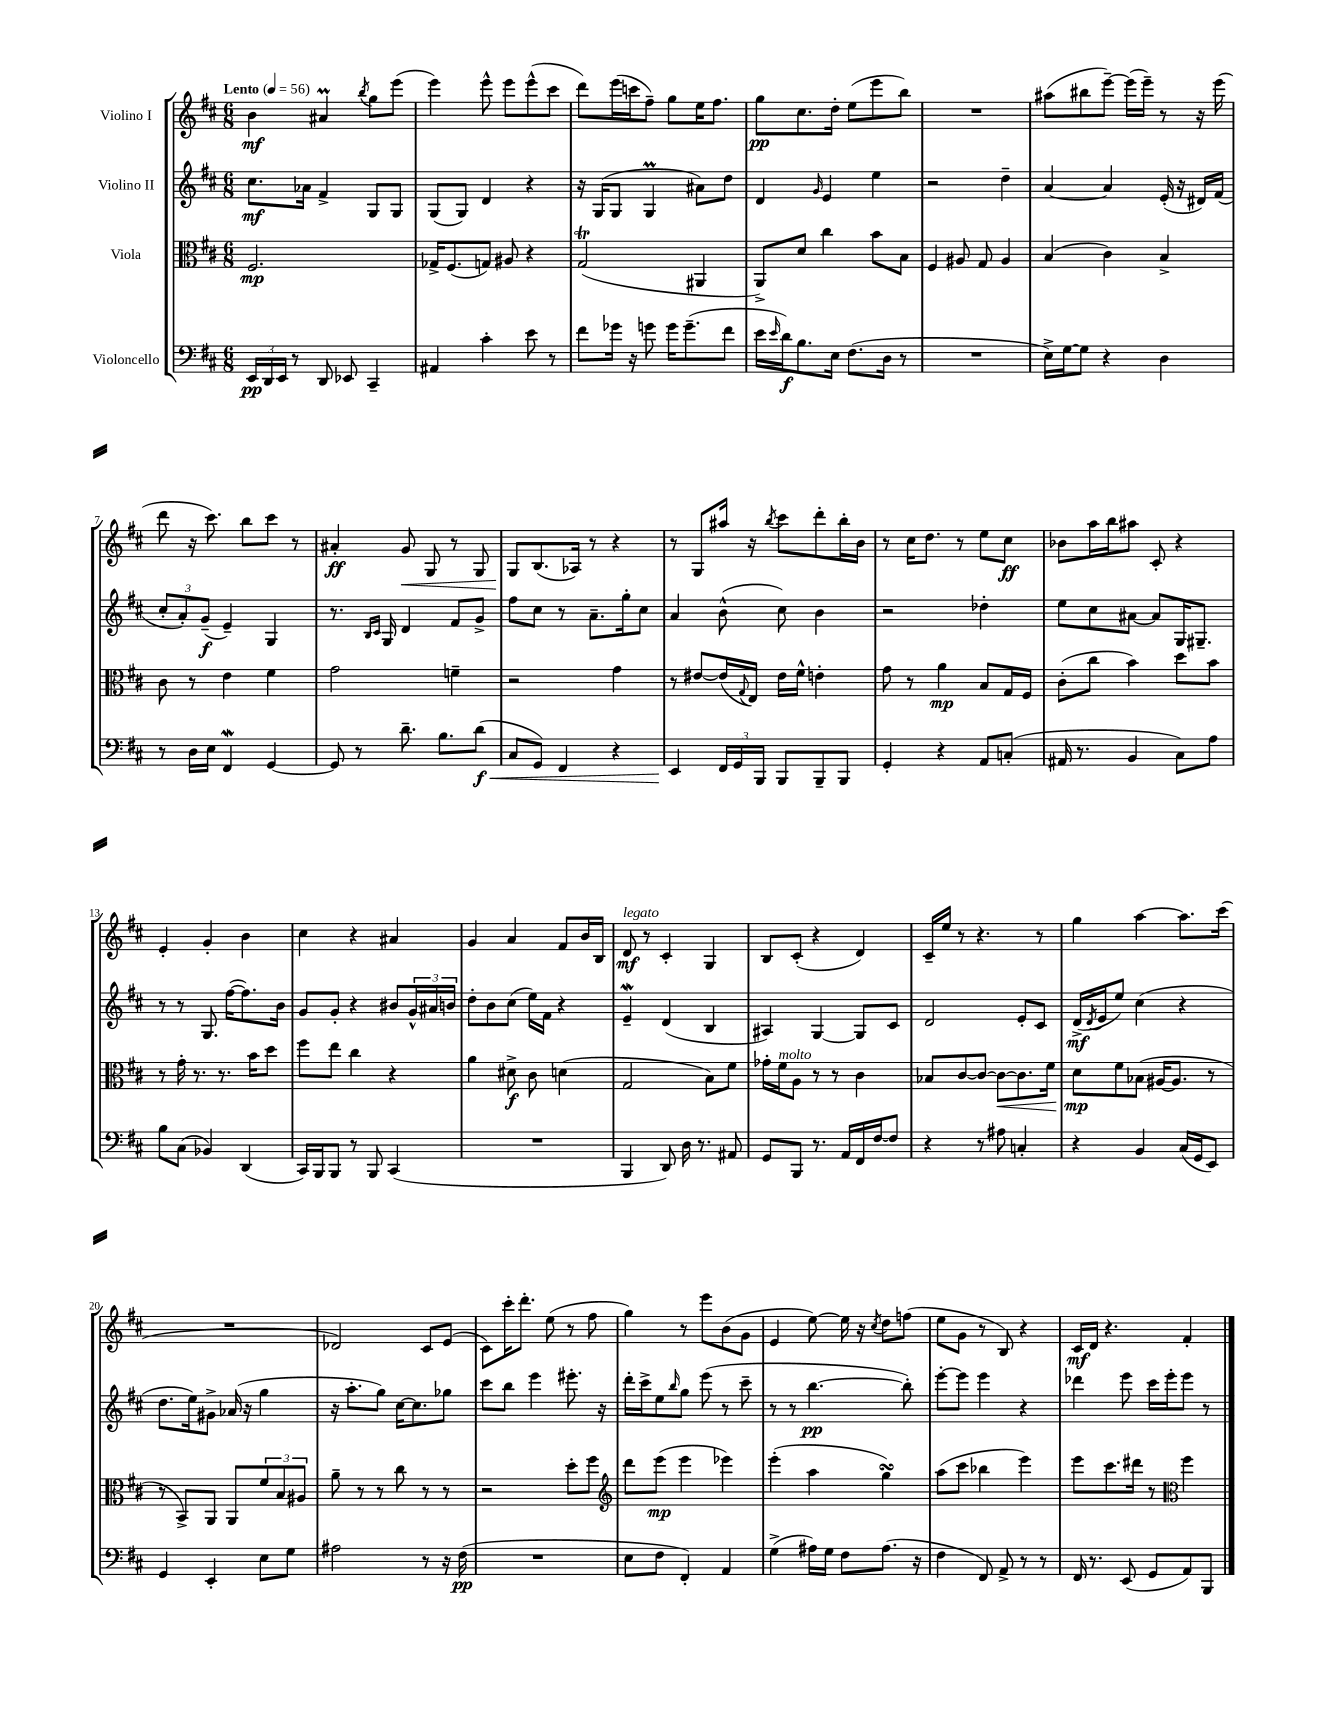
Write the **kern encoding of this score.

**kern	**dynam	**kern	**dynam	**kern	**dynam	**kern	**dynam
*part4	*part4	*part3	*part3	*part2	*part2	*part1	*part1
*staff4	*staff4	*staff3	*staff3	*staff2	*staff2	*staff1	*staff1
*I"Violoncello	*	*I"Viola	*	*I"Violino II	*	*I"Violino I	*
*clefF4	*	*clefC3	*	*clefG2	*	*clefG2	*
*k[f#c#]	*	*k[f#c#]	*	*k[f#c#]	*	*k[f#c#]	*
*M6/8	*	*M6/8	*	*M6/8	*	*M6/8	*
*MM56	*	*MM56	*	*MM56	*	*MM56	*
=1	=1	=1	=1	=1	=1	=1	=1
!	!	!	!	!	!	!LO:TX:a:B:t=Lento	!
24EE/LL	pp	2.F#/	mp	8.cc#\L	mf	4b\	mf
24DD/	.	.	.	.	.	.	.
24EE/JJ	.	.	.	.	.	.	.
8r	.	.	.	.	.	.	.
.	.	.	.	16a-X\Jk	.	.	.
8DD/	.	.	.	4f#^/	.	4a#Xm/	.
8EE-X/	.	.	.	.	.	.	.
.	.	.	.	.	.	8qbb/	.
4CC#~/	.	.	.	8G/L	.	8gg\L	.
.	.	.	.	8G/J	.	(8eee\J	.
=2	=2	=2	=2	=2	=2	=2	=2
4AA#X/	.	16G-X^/KL	.	(8G/L	.	4eee\)	.
.	.	(8.F#/	.	.	.	.	.
.	.	.	.	8G/J)	.	.	.
4c#'\	.	8Gn/J)	.	4d/	.	8eee^^\	.
.	.	8A#X/	.	.	.	8eee\L	.
8e\	.	4r	.	4r	.	(8eee^^\	.
8r	.	.	.	.	.	8ccc#\J	.
=3	=3	=3	=3	=3	=3	=3	=3
8f#\L	.	(2GT/	.	16r	.	8ddd\L)	.
.	.	.	.	(16G/KL	.	.	.
16g-X\Jk	.	.	.	8G/J	.	(16eee\L	.
16r	.	.	.	.	.	16cccn\J	.
8gn\	.	.	.	4GM/	.	8ff#~\J)	.
16g\KL	.	.	.	.	.	8gg\L	.
(8.g~\	.	.	.	.	.	.	.
.	.	4AA#X/	.	8a#X\L)	.	16ee\K	.
.	.	.	.	.	.	8.ff#\J	.
8f#\J	.	.	.	8dd\J	.	.	.
=4	=4	=4	=4	=4	=4	=4	=4
16e\LL	.	8AA^/L)	.	4d/	.	8gg\L	pp
16qqe/	.	.	.	.	.	.	.
16d\J)	f	.	.	.	.	.	.
8.B\	.	8d/J	.	.	.	8.cc#\	.
.	.	.	.	16qqg/	.	.	.
.	.	4cc#\	.	4e/	.	.	.
16E\Jk	.	.	.	.	.	16dd'\Jk	.
(8.F#\L	.	.	.	.	.	(8ee\L	.
.	.	8b\L	.	4ee\	.	8eee\	.
16D\Jk	.	.	.	.	.	.	.
8r	.	8B\J	.	.	.	8bb\J)	.
=5	=5	=5	=5	=5	=5	=5	=5
2.r	.	4F#/	.	2r	.	2.r	.
.	.	8A#X/	.	.	.	.	.
.	.	8G/	.	.	.	.	.
.	.	4A#/	.	4dd~\	.	.	.
=6	=6	=6	=6	=6	=6	=6	=6
16E^\LL)	.	(4B/	.	[4a/	.	(8aa#X\L	.
[16G\J	.	.	.	.	.	.	.
8G\J]	.	.	.	.	.	8bb#X\	.
4r	.	4c#\)	.	4a/]	.	[8eee~\J)	.
.	.	.	.	.	.	(16eee\LL]	.
.	.	.	.	.	.	16eee~\JJ)	.
4D\	.	4B^/	.	(16e'/	.	8r	.
.	.	.	.	16r	.	.	.
.	.	.	.	16d#X/LL)	.	16r	.
.	.	.	.	(16f#/JJ	.	(16eee\	.
!!LO:LB:g=z
=7	=7	=7	=7	=7	=7	=7	=7
8r	.	8c#\	.	12cc#'/L	.	8ddd\	.
.	.	.	.	12a'/)	.	.	.
16D\LL	.	8r	.	.	.	16r	.
.	.	.	.	(12g~/J	f	.	.
16E\JJ	.	.	.	.	.	8.ccc#\)	.
4FF#W/	.	4e\	.	4e~/)	.	.	.
.	.	.	.	.	.	8bb\L	.
[4GG/	.	4f#\	.	4G/	.	8ccc#\J	.
.	.	.	.	.	.	8r	.
=8	=8	=8	=8	=8	=8	=8	=8
8GG/]	.	2g\	.	8.r	.	4a#X'/	ff
8r	.	.	.	.	.	.	.
.	.	.	.	16qqB/LL	.	.	.
.	.	.	.	16qqc#/JJ	.	.	.
.	.	.	.	16G/	.	.	.
!	!	!	!	!	!	!	!LO:HP:b
8.d~\	.	.	.	4d/	.	8g/	<
.	.	.	.	.	.	8G/	.
8.B\L	.	.	.	.	.	.	.
.	.	4fn~\	.	8f#/L	.	8r	.
!	!LO:HP:b	!	!	!	!	!	!
(8d\J	< f	.	.	8g^/J	.	8G/	.
=9	=9	=9	=9	=9	=9	=9	=9
8C#/L	.	2r	.	8ff#\L	.	8G/L	.
8GG/J)	.	.	.	8cc#\J	.	(8.B/	[
4FF#/	.	.	.	8r	.	.	.
.	.	.	.	.	.	16A-X/Jk)	.
.	.	.	.	8.a~\L	.	8r	.
4r	.	4g\	.	.	.	4r	.
.	.	.	.	16gg'\k	.	.	.
.	.	.	.	8cc#\J	.	.	.
=10	=10	=10	=10	=10	=10	=10	=10
4EE/	.	8r	.	4a/	.	8r	.
.	.	[8e#X/L	.	.	.	8G/L	.
24FF#/LL	[	(16e#/L]	.	(8b^^\	.	16aa#X/Jk	.
24GG/	.	.	.	.	.	.	.
.	.	8qqG/	.	.	.	.	.
.	.	16E/JJ)	.	.	.	16r	.
24BBB/JJ	.	.	.	.	.	.	.
.	.	.	.	.	.	8qbb/	.
8BBB/L	.	16e#\LL	.	8cc#\)	.	8ccc#\L	.
.	.	16f#^^\JJ	.	.	.	.	.
8BBB~/	.	4en'\	.	4b\	.	8ddd'\	.
8BBB/J	.	.	.	.	.	16bb'\L	.
.	.	.	.	.	.	16b\JJ	.
=11	=11	=11	=11	=11	=11	=11	=11
4GG'/	.	8g\	.	2r	.	8r	.
.	.	8r	.	.	.	16cc#\KL	.
.	.	.	.	.	.	8.dd\J	.
4r	.	4a\	mp	.	.	.	.
.	.	.	.	.	.	8r	.
8AA/L	.	8B/L	.	4dd-X'\	.	8ee\L	.
(8Cn'/J	.	16G/L	.	.	.	8cc#\J	ff
.	.	16F#/JJ	.	.	.	.	.
=12	=12	=12	=12	=12	=12	=12	=12
16AA#X/	.	(8c#'\L	.	8ee\L	.	8b-X\L	.
8.r	.	.	.	.	.	.	.
.	.	8cc#\J	.	8cc#\	.	16aa\L	.
.	.	.	.	.	.	16bb\J	.
4BB/	.	4b\)	.	[8a#X\J	.	8aa#X\J	.
.	.	.	.	8a#/L]	.	8c#'/	.
8C#\L)	.	8dd\L	.	16G/K	.	4r	.
.	.	.	.	8.G#X~/J	.	.	.
8A\J	.	8b\J	.	.	.	.	.
!!LO:LB:g=z
=13	=13	=13	=13	=13	=13	=13	=13
8B\L	.	8r	.	8r	.	4e'/	.
(8C#\J	.	16g'\	.	8r	.	.	.
.	.	8.r	.	.	.	.	.
4BB-X/)	.	.	.	8.G/	.	4g'/	.
.	.	8.r	.	.	.	.	.
.	.	.	.	([16ff#\KL	.	.	.
(4DD/	.	.	.	8.ff#\])	.	4b\	.
.	.	16b\KL	.	.	.	.	.
.	.	8dd\J	.	.	.	.	.
.	.	.	.	16b\Jk	.	.	.
=14	=14	=14	=14	=14	=14	=14	=14
16CC#/LL)	.	8ff#\L	.	8g/L	.	4cc#\	.
16BBB/J	.	.	.	.	.	.	.
8BBB/J	.	8ee\J	.	8g'/J	.	.	.
8r	.	4cc#\	.	4r	.	4r	.
8BBB/	.	.	.	.	.	.	.
(4CC#/	.	4r	.	8b#X/L	.	4a#X/	.
.	.	.	.	24g^^/L	.	.	.
.	.	.	.	24a#X/	.	.	.
.	.	.	.	24bn/JJ	.	.	.
=15	=15	=15	=15	=15	=15	=15	=15
2.r	.	4a\	.	8dd'\L	.	4g/	.
.	.	.	.	8b\	.	.	.
.	.	8d#X^\	f	(8cc#\J	.	4a/	.
.	.	8c#\	.	16ee\LL)	.	.	.
.	.	.	.	16f#\JJ	.	.	.
.	.	(4dn\	.	4r	.	8f#/L	.
.	.	.	.	.	.	16b/L	.
.	.	.	.	.	.	16B/JJ	.
=16	=16	=16	=16	=16	=16	=16	=16
!	!	!	!	!	!	!LO:TX:a:i:t=legato	!
4BBB/	.	2G/	.	4eW~/	.	8d/	mf
.	.	.	.	.	.	8r	.
8DD/)	.	.	.	(4d/	.	4c#'/	.
16D\	.	.	.	.	.	.	.
8.r	.	.	.	.	.	.	.
.	.	8B\L)	.	4B/	.	4G/	.
8AA#X/	.	8f#\J	.	.	.	.	.
=17	=17	=17	=17	=17	=17	=17	=17
8GG/L	.	16g-X'\LL	.	4A#X/)	.	8B/L	.
!	!	!LO:TX:a:i:t=molto	!	!	!	!	!
.	.	16f#\J	.	.	.	.	.
8BBB/J	.	8A\J	.	.	.	(8c#'/J	.
8.r	.	8r	.	[4G/	.	4r	.
.	.	8r	.	.	.	.	.
16AA/LL	.	.	.	.	.	.	.
16FF#/	.	4c#\	.	8G/L]	.	4d/)	.
[16F#/J	.	.	.	.	.	.	.
8F#/J]	.	.	.	8c#/J	.	.	.
=18	=18	=18	=18	=18	=18	=18	=18
4r	.	8B-X/L	.	2d/	.	16c#~/LL	.
.	.	.	.	.	.	16ee/JJ	.
.	.	[8c#/	.	.	.	8r	.
8r	.	8c#/J_	.	.	.	4.r	.
!	!	!	!LO:HP:b	!	!	!	!
8A#X\	.	8c#\L_	<	.	.	.	.
4Cn'/	.	8.c#\]	.	8e'/L	.	.	.
.	.	.	.	8c#/J	.	8r	.
.	.	16f#\Jk	.	.	.	.	.
=19	=19	=19	=19	=19	=19	=19	=19
4r	.	8d\L	mp	(16d^/LL	mf	4gg\	.
.	.	.	.	8qd/	.	.	.
.	.	.	.	16e/J	.	.	.
.	.	8f#\	[	8ee/J)	.	.	.
4BB/	.	(8B-X\J	.	(4cc#\	.	[4aa\	.
.	.	[16A#X/KL	.	.	.	.	.
.	.	8.A#/J]	.	.	.	.	.
(16C#/LL	.	.	.	4r	.	8.aa\L]	.
16GG/J	.	.	.	.	.	.	.
8EE/J)	.	8r	.	.	.	.	.
.	.	.	.	.	.	(16ccc#\Jk	.
!!LO:LB:g=z
=20	=20	=20	=20	=20	=20	=20	=20
4GG/	.	8r	.	8.dd\L	.	2.r	.
.	.	8BB^/L)	.	.	.	.	.
.	.	.	.	16ee\k)	.	.	.
4EE'/	.	8AA/J	.	8g#X^\J	.	.	.
.	.	8AA/L	.	(16a-X/	.	.	.
.	.	.	.	16r	.	.	.
8E\L	.	12f#/	.	4gg\	.	.	.
.	.	12B/	.	.	.	.	.
8G\J	.	.	.	.	.	.	.
.	.	12A#X/J	.	.	.	.	.
=21	=21	=21	=21	=21	=21	=21	=21
2A#X\	.	8a~\	.	16r	.	2d-X/)	.
.	.	.	.	8.aa'\L	.	.	.
.	.	8r	.	.	.	.	.
.	.	8r	.	8gg\J)	.	.	.
.	.	8cc#\	.	[16cc#\KL	.	.	.
.	.	.	.	8.cc#\]	.	.	.
8r	.	8r	.	.	.	8c#/L	.
16r	.	8r	.	8gg-X\J	.	(8e/J	.
(16F#\	pp	.	.	.	.	.	.
=22	=22	=22	=22	=22	=22	=22	=22
2.r	.	2r	.	8ccc#\L	.	8c#\L)	.
.	.	.	.	8bb\J	.	16ccc#'\K	.
.	.	.	.	.	.	8.ddd'\J	.
.	.	.	.	4eee\	.	.	.
.	.	.	.	.	.	(8ee\	.
.	.	8dd'\L	.	8.eee#X'\	.	8r	.
.	.	8ff#\J	.	.	.	8ff#\	.
.	.	.	.	16r	.	.	.
=23	=23	=23	=23	=23	=23	=23	=23
*	*	*clefG2	*	*	*	*	*
8E\L	.	8ddd\L	.	16ddd'\LL	.	4gg\)	.
.	.	.	.	16ccc#^\J	.	.	.
8F#\J	.	(8eee\J	mp	8ee\	.	.	.
.	.	.	.	16qqbb/	.	.	.
4FF#'/)	.	4eee\	.	8gg\J	.	8r	.
.	.	.	.	(8eee\	.	8eee\L	.
4AA/	.	4eee-X\)	.	8r	.	(8b\	.
.	.	.	.	8ccc#~\	.	8g\J	.
=24	=24	=24	=24	=24	=24	=24	=24
(4G^\	.	(4eee'\	.	8r	.	4e/	.
.	.	.	.	8r	.	.	.
16A#X\LL)	.	4aa\	.	[4.bb\	pp	[8ee\)	.
16G\JJ	.	.	.	.	.	.	.
8F#\L	.	.	.	.	.	16ee\]	.
.	.	.	.	.	.	16r	.
.	.	.	.	.	.	8qcc#/	.
(8.A#\J	.	4ggsSSs\)	.	.	.	8dd\L	.
.	.	.	.	8bb'\])	.	(8ffn\J	.
16r	.	.	.	.	.	.	.
=25	=25	=25	=25	=25	=25	=25	=25
4F#\	.	(8aa\L	.	[8eee'\L	.	8ee\L	.
.	.	8ccc#\J	.	8eee\J]	.	8g\J	.
8FF#/)	.	4bb-X\	.	4eee\	.	8r	.
8AA^/	.	.	.	.	.	8B/)	.
8r	.	4eee\)	.	4r	.	4r	.
8r	.	.	.	.	.	.	.
=26	=26	=26	=26	=26	=26	=26	=26
16FF#/	.	8eee\L	.	4ddd-X\	.	16c#/LL	mf
8.r	.	.	.	.	.	16d/JJ	.
.	.	8.ccc#\	.	.	.	4.r	.
(8EE/	.	.	.	8eee\	.	.	.
.	.	16ddd#X\Jk	.	.	.	.	.
8GG/L	.	8r	.	16ccc#\LL	.	.	.
.	.	.	.	16eee'\J	.	.	.
*	*	*clefC3	*	*	*	*	*
8AA/)	.	4ff#\	.	8eee\J	.	4f#'/	.
8BBB/J	.	.	.	8r	.	.	.
==	==	==	==	==	==	==	==
*-	*-	*-	*-	*-	*-	*-	*-
